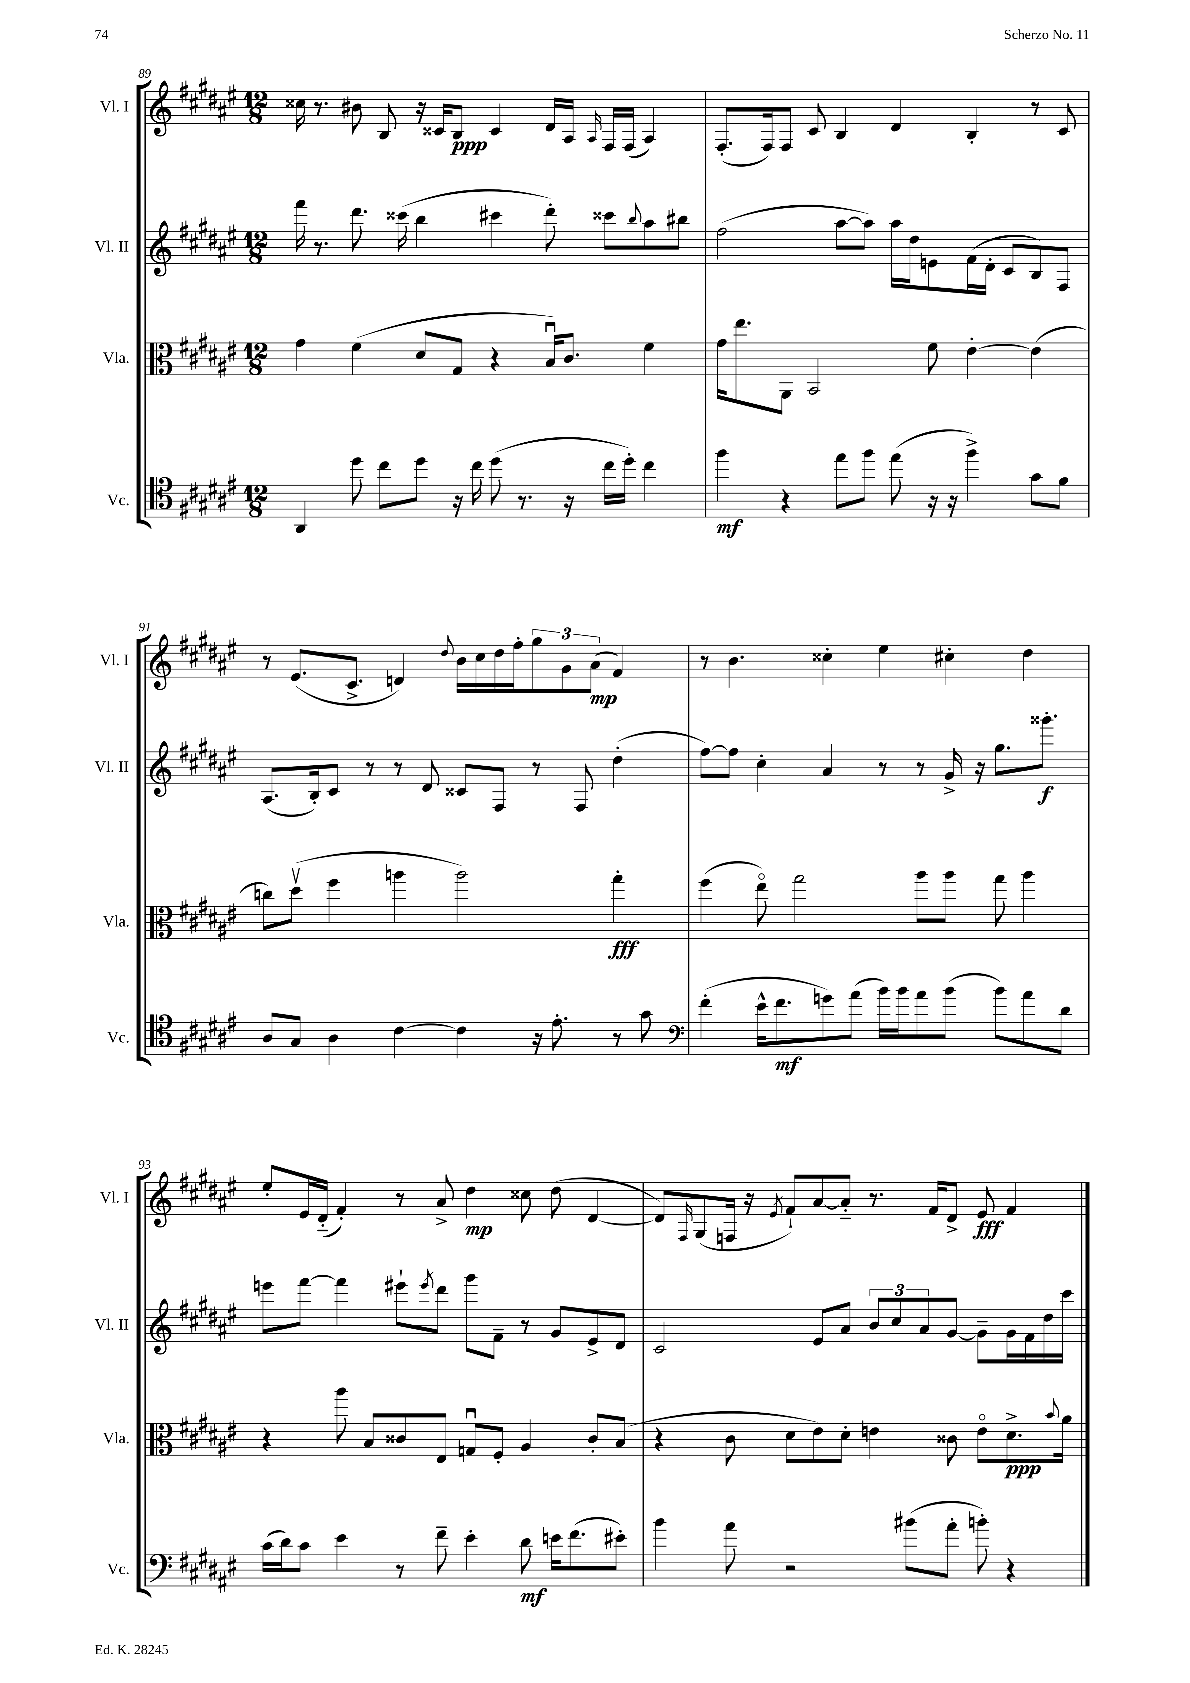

**kern	**kern	**kern	**kern
*staff4	*staff3	*staff2	*staff1
*clefC4	*clefC3	*clefG2	*clefG2
*k[f#c#g#d#a#e#]	*k[f#c#g#d#a#e#]	*k[f#c#g#d#a#e#]	*k[f#c#g#d#a#e#]
*M12/8	*M12/8	*M12/8	*M12/8
4AA#/	4g#\	16fff#\	16cc##\
.	.	8.r	8.r
8dd#\	(4f#\	8.ddd#\	8b#\
8cc#\L	.	.	8B/
.	.	(16ccc##\	.
8dd#\J	8d#/L	4bb\	16r
.	.	.	16c##/LK
16r	8G#/J	.	8B/J
16cc#\	.	.	.
(8dd#\	4r	4ccc#\	4c##/
8.r	.	.	.
.	16Bu/LK)	8ddd#'\)	16d#/LL
16r	8.c#/J	.	16A#/JJ
.	.	.	16qqA#/
16cc#\LL	.	8ccc##\L	16F#/LL
16dd#'\JJ)	.	.	(16F#/JJ
.	.	8qqbb/	.
4cc#\	4f#\	8aa#\	4A#/)
.	.	8bb#\J	.
=	=	=	=
4ff#\	16g#\LK	(2ff#\	(8.F#'/L
.	8.ee#\	.	.
.	.	.	16F#/k)
4r	8AA#\J	.	8F#/J
.	2BB/	.	8c#/
8ee#\L	.	[8aa#\L	4B/
8ff#\J	.	8aa#\]J)	.
(8ee#\	.	16aa#\LL	4d#/
.	.	16dd#\J	.
16r	8f#\	8e\	.
16r	.	.	.
4ff#^\)	[4e#'\	(16f#\L	4B'/
.	.	16d#'\JJ	.
.	.	8c#/L	.
8g#\L	(4e#\]	8B/)	8r
8f#\J	.	8F#/J	8c#/
=	=	=	=
8A#/L	8cc\L)	(8.A#/L	8r
8G#/J	(8dd#v\J	.	(8.e#/L
.	.	16B'/k)	.
4A#\	4ff#\	8c#/J	.
.	.	.	8.c#^/J
.	.	8r	.
[4c#\	4aa\	8r	4d/)
.	.	8d#/	.
.	.	.	8qqdd#/
4c#\]	2aa\)	8c##/L	16b\LL
.	.	.	16cc#\
.	.	8F#/J	16dd#\
.	.	.	16ff#'\J
16r	.	8r	12gg#\
8.e#'\	.	.	.
.	.	.	12g#\
.	.	8F#/	.
.	.	.	(12a#\J
8r	4gg#'\	(4dd#'\	4f#/)
8g#\	.	.	.
=	=	=	=
*clefF4	*	*	*
(4f#'\	(4ff#\	[8ff#\L)	8r
.	.	8ff#\]J	4.b\
16e#^^\LK	8ee#o\)	4cc#'\	.
8.f#\	.	.	.
.	2gg#\	.	.
8g\)	.	4a#/	4cc##'\
(8a#\J	.	.	.
16b\LL)	.	8r	4ee#\
16b\J	.	.	.
8a#\	8aa#\L	8r	.
(8b\J	8aa#\J	16g#^/	4cc#'\
.	.	16r	.
8b\L)	8gg#\	8.gg#\L	.
8a#\	4aa#\	.	4dd#\
.	.	8.ggg##'\J	.
8d#\J	.	.	.
=	=	=	=
(16c#\LL	4r	8eee\L	8ee#'/L
16d#\J)	.	.	.
8c#\J	.	[8fff#\J	16e#/L
.	.	.	(16d#'~/JJ
4e#\	8aa#\	4fff#\]	4f#'/)
.	8B/L	.	.
8r	8c##/	8eee#`\L	8r
.	.	8qeee#/	.
8f#~\	8E#/J	8ddd#\J	8a#^/
4e#'\	8Gu/L	8ggg#\L	4dd#\
.	8F#'/J	8f#~\J	.
8d#\	4A#/	8r	8cc##\
16e\LK	.	8g#/L	(8dd#\
(8.f#\	.	.	.
.	8c##'/L	8e#^/	[4d#/
8e#'\J)	(8B/J	8d#/J	.
=	=	=	=
4b\	4r	2c#/	8d#/]L)
.	.	.	16qqF#/
.	.	.	(8G#/
8a#\	8c#\	.	16F/Jk
.	.	.	16r
.	.	.	8qe#/
2r	8d#\L	.	8f#`/L)
.	8e#\)	8e#/L	[8a#/
.	8d#'\J	8a#/J	8a#'~/]J
.	4e\	12b/L	8.r
.	.	12cc#/	.
(8b#\L	.	.	.
.	.	12a#/	.
.	.	.	16f#/LK
8a#'\J	8c##\	[8g#/J	8d#^/J
8b'\)	8eo\L	8g#~\]L	8e#/
4r	8.d#^\	16g#\L	4f#/
.	.	16f#\	.
.	.	16dd#\	.
.	8qqb/	.	.
.	16a#\Jk	16ccc#\JJ	.
==	==	==	==
*-	*-	*-	*-
